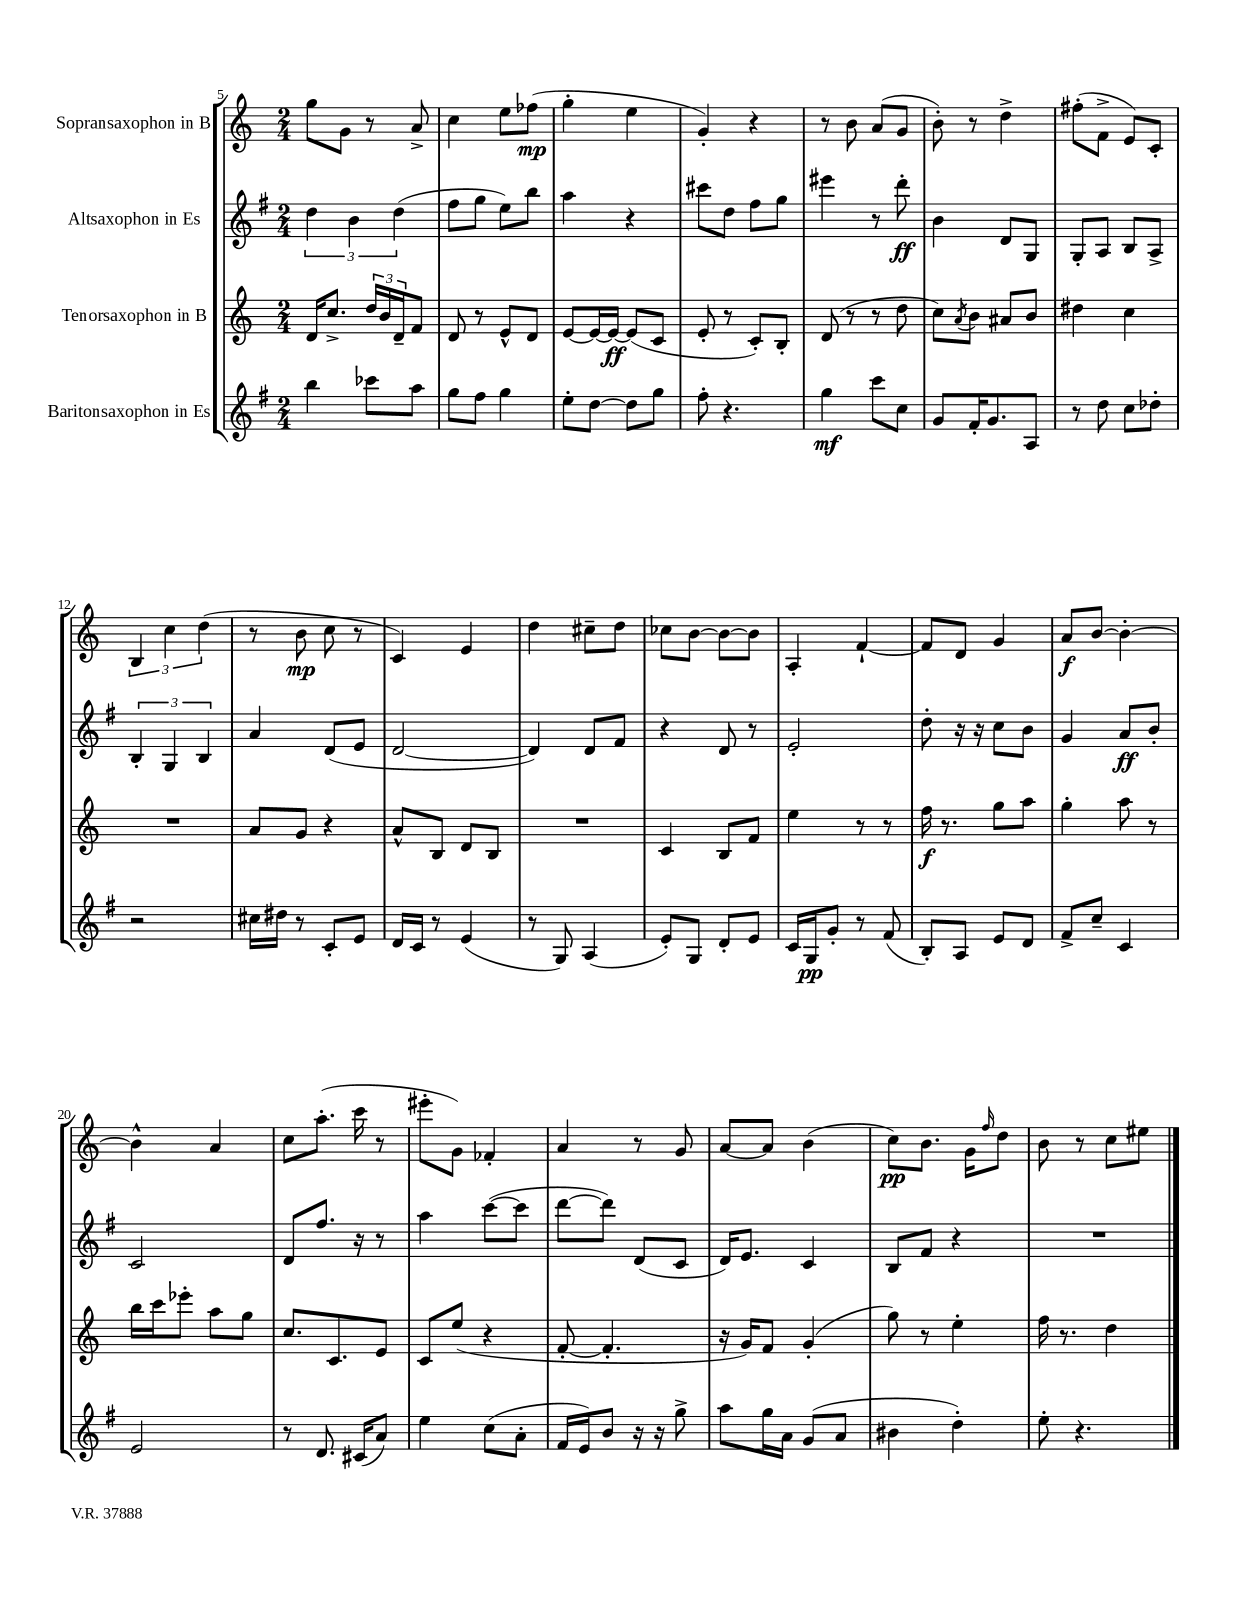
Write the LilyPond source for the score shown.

<<
\new StaffGroup <<
\new Staff = "s0" \with { instrumentName = "Sopransaxophon in B" } {
    \clef treble \key c \major \numericTimeSignature \time 2/4
    g''8 g'8 r8 a'8-> |
    c''4 e''8 fes''8\mp( |
    g''4-. e''4 |
    g'4-.) r4 |
    r8 b'8 a'8( g'8 |
    b'8-.) r8 d''4-> |
    fis''8-.( f'8-> e'8) c'8-. |
    \tuplet 3/2 { b4 c''4 d''4( } |
    r8 b'8\mp c''8 r8 |
    c'4) e'4 |
    d''4 cis''8-- d''8 |
    ces''8 b'8~ b'8~ b'8 |
    a4-. f'4~-! |
    f'8 d'8 g'4 |
    a'8\f b'8~ b'4~-. |
    b'4-^ a'4 |
    c''8 a''8.-.( c'''16 r8 |
    eis'''8-. g'8) fes'4-. |
    a'4 r8 g'8 |
    a'8~ a'8 b'4( |
    c''8\pp) b'8. g'16 \grace { f''16 } d''8 |
    b'8 r8 c''8 eis''8 \bar "|." |
}
\new Staff = "s1" \with { instrumentName = "Altsaxophon in Es" } {
    \clef treble \key g \major \numericTimeSignature \time 2/4
    \tuplet 3/2 { d''4 b'4 d''4( } |
    fis''8 g''8 e''8) b''8 |
    a''4 r4 |
    cis'''8 d''8 fis''8 g''8 |
    eis'''4 r8 d'''8-.\ff |
    b'4 d'8 g8 |
    g8-. a8 b8 a8-> |
    \tuplet 3/2 { b4-. g4 b4 } |
    a'4 d'8( e'8 |
    d'2~ |
    d'4) d'8 fis'8 |
    r4 d'8 r8 |
    e'2-. |
    d''8-. r16 r16 c''8 b'8 |
    g'4 a'8\ff b'8-. |
    c'2 |
    d'8 fis''8. r16 r8 |
    a''4 c'''8~( c'''8 |
    d'''8~ d'''8) d'8( c'8 |
    d'16) e'8. c'4 |
    b8 fis'8 r4 |
    R2 \bar "|." |
}
\new Staff = "s2" \with { instrumentName = "Tenorsaxophon in B" } {
    \clef treble \key c \major \numericTimeSignature \time 2/4
    d'16 c''8.-> \tuplet 3/2 { d''16 b'16 d'16-- } f'8 |
    d'8 r8 e'8-^ d'8 |
    e'8~ e'16~ e'16~\ff e'8( c'8 |
    e'8-. r8 c'8-.) b8-. |
    d'8( r8 r8 d''8 |
    c''8) \acciaccatura { a'8 } b'8 ais'8 b'8 |
    dis''4 c''4 |
    R2 |
    a'8 g'8 r4 |
    a'8-^ b8 d'8 b8 |
    R2 |
    c'4 b8 f'8 |
    e''4 r8 r8 |
    f''16\f r8. g''8 a''8 |
    g''4-. a''8 r8 |
    b''16 c'''16 ees'''8-. a''8 g''8 |
    c''8. c'8. e'8 |
    c'8 e''8( r4 |
    f'8~-. f'4.-. |
    r16 g'16) f'8 g'4-.( |
    g''8) r8 e''4-. |
    f''16 r8. d''4 \bar "|." |
}
\new Staff = "s3" \with { instrumentName = "Baritonsaxophon in Es" } {
    \clef treble \key g \major \numericTimeSignature \time 2/4
    b''4 ces'''8 a''8 |
    g''8 fis''8 g''4 |
    e''8-. d''8~ d''8 g''8 |
    fis''8-. r4. |
    g''4\mf c'''8 c''8 |
    g'8 fis'16-. g'8. a8 |
    r8 d''8 c''8 des''8-. |
    r2 |
    cis''16 dis''16 r8 c'8-. e'8 |
    d'16 c'16 r8 e'4( |
    r8 g8) a4( |
    e'8-.) g8 d'8-. e'8 |
    c'16 g16\pp g'8-. r8 fis'8( |
    b8-.) a8 e'8 d'8 |
    fis'8-> c''8-- c'4 |
    e'2 |
    r8 d'8. cis'16( a'8) |
    e''4 c''8( a'8-. |
    fis'16 e'16) b'8 r16 r16 g''8-> |
    a''8 g''16 a'16 g'8( a'8 |
    bis'4 d''4-.) |
    e''8-. r4. \bar "|." |
}
>>
>>
\layout { \context { \Score currentBarNumber = #5 } }
